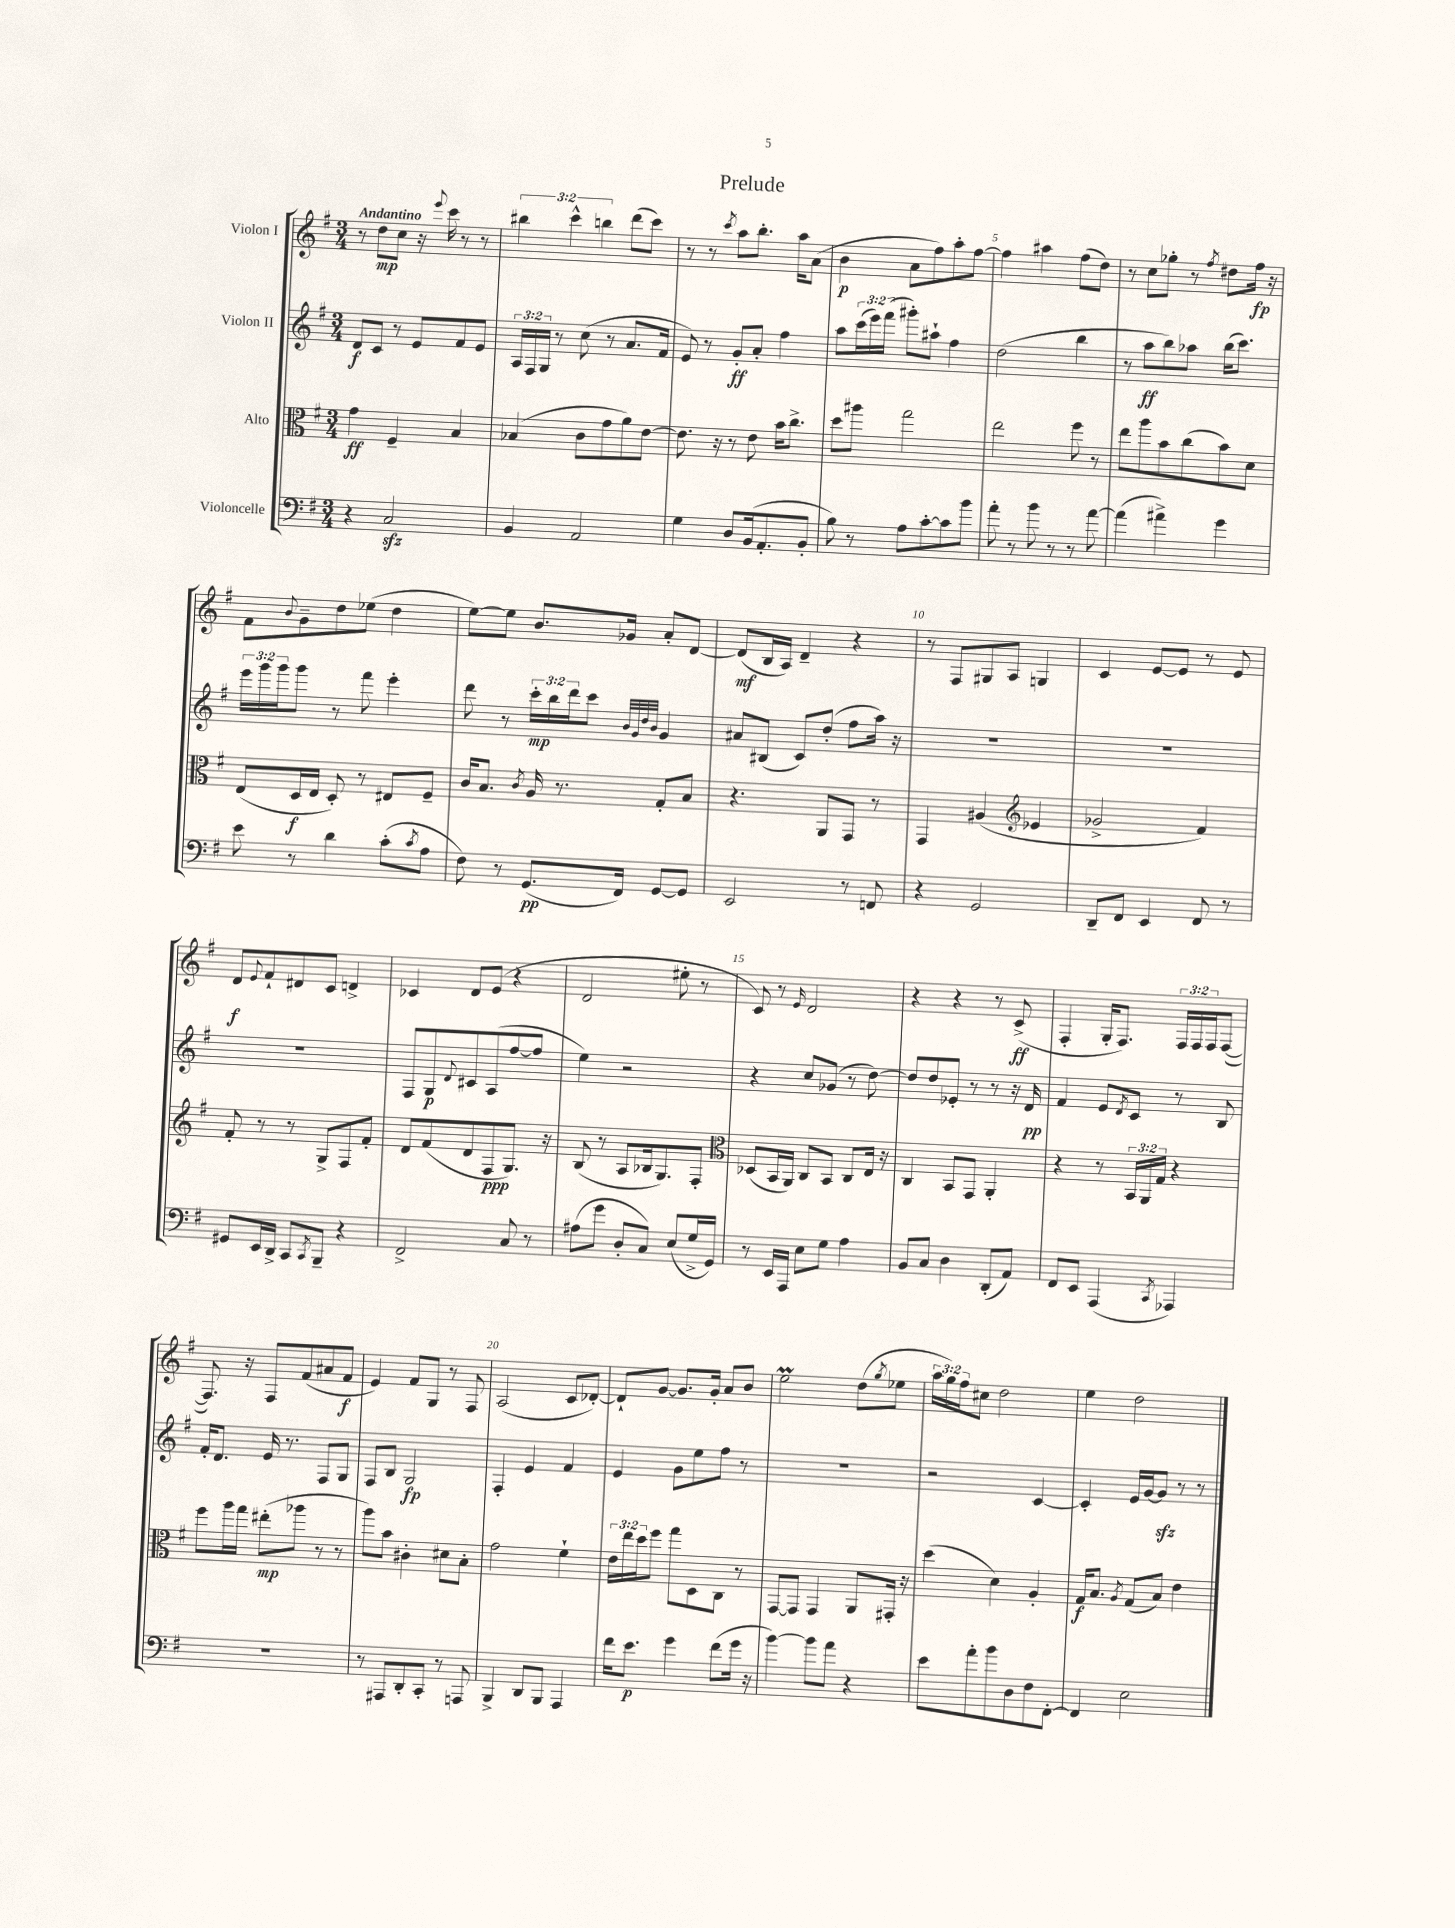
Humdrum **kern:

**kern	**dynam	**kern	**dynam	**kern	**dynam	**kern	**dynam
*part4	*part4	*part3	*part3	*part2	*part2	*part1	*part1
*staff4	*staff4	*staff3	*staff3	*staff2	*staff2	*staff1	*staff1
*I"Violoncelle	*	*I"Alto	*	*I"Violon II	*	*I"Violon I	*
*clefF4	*	*clefC3	*	*clefG2	*	*clefG2	*
*k[f#]	*	*k[f#]	*	*k[f#]	*	*k[f#]	*
*M3/4	*	*M3/4	*	*M3/4	*	*M3/4	*
=1	=1	=1	=1	=1	=1	=1	=1
!	!	!	!	!	!	!LO:TX:a:B:t=Andantino	!
4r	.	4g\	ff	8d/L	f	8r	.
.	.	.	.	8c/J	.	8dd\L	mp
2Czz/	.	4F#~/	.	8r	.	8cc\J	.
.	.	.	.	8e/L	.	16r	.
.	.	.	.	.	.	8qqeee/	.
.	.	.	.	.	.	16ccc\	.
.	.	4B/	.	8f#/	.	8r	.
.	.	.	.	8e/J	.	8r	.
=2	=2	=2	=2	=2	=2	=2	=2
4BB/	.	(4B-X/	.	24A/LL	.	6bb#X\	.
.	.	.	.	24F#/	.	.	.
.	.	.	.	24G/JJ	.	.	.
.	.	.	.	8r	.	.	.
.	.	.	.	.	.	6ccc^^\	.
2AA/	.	8c\L	.	(8cc\	.	.	.
.	.	.	.	.	.	6bbn\	.
.	.	8g\	.	8r	.	.	.
.	.	8a\)	.	8.a/L	.	(8ddd\L	.
.	.	[8e\J	.	.	.	8ccc\J)	.
.	.	.	.	16f#/Jk	.	.	.
=3	=3	=3	=3	=3	=3	=3	=3
4G\	.	8.e\]	.	8e/)	.	8r	.
.	.	.	.	8r	.	8r	.
.	.	16r	.	.	.	.	.
.	.	.	.	.	.	8qccc/	.
8D/L	.	8r	.	8g'/L	ff	8aa\L	.
(16BB/k	.	8e\	.	8a'/J	.	8.bb'\J	.
8.AA'/	.	.	.	.	.	.	.
.	.	16b\KL	.	4ff#\	.	.	.
.	.	8.cc^\J	.	.	.	16aa\KL	.
8BB'/J	.	.	.	.	.	(8a\J	.
=4	=4	=4	=4	=4	=4	=4	=4
8B\)	.	8dd\L	.	8aa\L	.	4b\	p
8r	.	8aa#X\J	.	(24ccc\L	.	.	.
.	.	.	.	24eee\)	.	.	.
.	.	.	.	(24fff#\JJ	.	.	.
8A\L	.	2gg\	.	8ggg#X'\L)	.	8a\L	.
[8c'\	.	.	.	8aa#X`\J	.	8ff#\)	.
8c\]	.	.	.	4ff#\	.	8aa'\	.
8b\J	.	.	.	.	.	[8ff#\J	.
=5	=5	=5	=5	=5	=5	=5	=5
8a'\	.	2ee\	.	(2dd\	.	4ff#\]	.
8r	.	.	.	.	.	.	.
8b\	.	.	.	.	.	4aa#X\	.
8r	.	.	.	.	.	.	.
8r	.	8ff#\	.	4bb\	.	(8ff#\L	.
[8a\	.	8r	.	.	.	8dd\J)	.
=6	=6	=6	=6	=6	=6	=6	=6
(4a\]	.	8ee\L	.	8r	.	8r	.
.	.	8aa\	.	8aa\L	ff	8cc\L	.
4a#X^\)	.	8b\	.	8bb\)	.	8gg-X'\J	.
.	.	(8cc\	.	8aa-X\J	.	8r	.
.	.	.	.	.	.	8qff#/	.
4g\	.	8b\)	.	(16bb\KL	.	8dd#X\L	.
.	.	.	.	8.ccc\J)	.	.	.
.	.	8d\J	.	.	.	16ff#\Jk	fp
.	.	.	.	.	.	16r	.
!!LO:LB:g=z
=7	=7	=7	=7	=7	=7	=7	=7
8e\	.	(8E/L	.	24eee\LL	.	8f#\L	.
.	.	.	.	24ggg\	.	.	.
.	.	.	.	24ggg\J	.	.	.
.	.	.	.	.	.	8qqb/	.
8r	.	16D/L	f	8ggg\J	.	8g~\	.
.	.	16E/JJ	.	.	.	.	.
4d\	.	8D'/)	.	8r	.	8dd\	.
.	.	8r	.	8fff#\	.	(8ee-X\J	.
(8c'\L	.	8E#X/L	.	4eee'\	.	4dd\	.
8qc/	.	.	.	.	.	.	.
8A\J	.	8F#~/J	.	.	.	.	.
=8	=8	=8	=8	=8	=8	=8	=8
8F#\)	.	16c/KL	.	8ddd\	.	[8ee\L)	.
.	.	8.B/J	.	.	.	.	.
8r	.	.	.	8r	.	8ee\J]	.
.	.	8qc/	.	.	.	.	.
(8.GG/L	pp	16A/	.	24ccc'\LL	mp	8.b/L	.
.	.	.	.	24bb\	.	.	.
.	.	8.r	.	.	.	.	.
.	.	.	.	24ddd\J	.	.	.
.	.	.	.	8ccc\J	.	.	.
16FF#/Jk)	.	.	.	.	.	16g-X/Jk	.
.	.	.	.	32qqb/LLL	.	.	.
.	.	.	.	32qqg/	.	.	.
.	.	.	.	32qqdd/	.	.	.
.	.	.	.	32qqb/JJJ	.	.	.
[8GG/L	.	8G'/L	.	4g/	.	8a'/L	.
8GG/J]	.	8B/J	.	.	.	[8d/J	.
=9	=9	=9	=9	=9	=9	=9	=9
2EE/	.	4.r	.	8a#X/L	.	(8d/L]	mf
.	.	.	.	(8B#X/J	.	16B/L	.
.	.	.	.	.	.	16A/JJ)	.
.	.	.	.	8c/L)	.	4d~/	.
.	.	8AA/L	.	(8dd'/J	.	.	.
8r	.	8GG/J	.	8ff#\L	.	4r	.
8FFn/	.	8r	.	16aa\Jk)	.	.	.
.	.	.	.	16r	.	.	.
=10	=10	=10	=10	=10	=10	=10	=10
4r	.	4GG/	.	2.r	.	8r	.
.	.	.	.	.	.	8F#/L	.
2GG/	.	(4A#X/	.	.	.	8G#X/	.
.	.	.	.	.	.	8A/J	.
*	*	*clefG2	*	*	*	*	*
.	.	4e-X/	.	.	.	4Gn/	.
=11	=11	=11	=11	=11	=11	=11	=11
8DD~/L	.	2g-X^/	.	2.r	.	4c/	.
8FF#/J	.	.	.	.	.	.	.
4EE/	.	.	.	.	.	[8e/L	.
.	.	.	.	.	.	8e/J]	.
8FF#/	.	4f#/)	.	.	.	8r	.
8r	.	.	.	.	.	8e/	.
!!LO:LB:g=z
=12	=12	=12	=12	=12	=12	=12	=12
8GG#X/L	.	8f#'/	.	2.r	.	8d/L	f
.	.	.	.	.	.	8qqe/	.
16EE/L	.	8r	.	.	.	8f#`/	.
16DD^/JJ	.	.	.	.	.	.	.
8CC/L	.	8r	.	.	.	8d#X/	.
8qCC/	.	.	.	.	.	.	.
8BBB~/J	.	8G^/L	.	.	.	8c/J	.
4r	.	8F#/	.	.	.	4dn^/	.
.	.	8f#'/J	.	.	.	.	.
=13	=13	=13	=13	=13	=13	=13	=13
2FF#^/	.	8d/L	.	8F#/L	.	4c-X/	.
.	.	(8f#/	.	8G/	p	.	.
.	.	.	.	8qqd/	.	.	.
.	.	8d/	.	8c#X/	.	8d/L	.
.	.	8F#/	ppp	(8A/	.	(8e/J	.
8C/	.	8.G/J)	.	[8ff#/	.	4r	.
8r	.	.	.	8ff#/J]	.	.	.
.	.	16r	.	.	.	.	.
=14	=14	=14	=14	=14	=14	=14	=14
(8A#X\L	.	(8B/	.	4ee\)	.	2d/	.
8g\J	.	8r	.	.	.	.	.
8D'/L	.	8A/L	.	2r	.	.	.
8C/J)	.	16B-X/k	.	.	.	.	.
.	.	8.G/)	.	.	.	.	.
(8E/L	.	.	.	.	.	8ee#X'\	.
16G^/L	.	8F#'/J	.	.	.	8r	.
16GG/JJ)	.	.	.	.	.	.	.
=15	=15	=15	=15	=15	=15	=15	=15
*	*	*clefC3	*	*	*	*	*
8r	.	(8D-X/L	.	4r	.	8c/)	.
16EE/LL	.	16BB/L	.	.	.	8r	.
16AAA/JJ	.	16AA/JJ)	.	.	.	.	.
.	.	.	.	.	.	16qqe/	.
8E\L	.	8C/L	.	8cc/L	.	2d/	.
8G\J	.	8BB/J	.	(8g-X/J	.	.	.
4A\	.	8C/L	.	8r	.	.	.
.	.	16E/Jk	.	[8dd\)	.	.	.
.	.	16r	.	.	.	.	.
=16	=16	=16	=16	=16	=16	=16	=16
8BB/L	.	4C/	.	8dd/L]	.	4r	.
8C/J	.	.	.	8dd/	.	.	.
4D\	.	8BB/L	.	8e-X'/J	.	4r	.
.	.	8GG/J	.	8r	.	.	.
(8DD'/L	.	4AA'/	.	8r	.	8r	.
8AA/J)	.	.	.	16r	.	(8c^/	ff
.	.	.	.	16d/	pp	.	.
=17	=17	=17	=17	=17	=17	=17	=17
8FF#/L	.	4r	.	4f#/	.	4F#'/	.
8EE/J	.	.	.	.	.	.	.
(4AAA/	.	8r	.	8e/L	.	16G'/KL	.
.	.	.	.	.	.	8.F#/J)	.
.	.	.	.	8qd/	.	.	.
.	.	24BB/LL	.	8c/J	.	.	.
.	.	24AA/	.	.	.	.	.
.	.	24G/JJ	.	.	.	.	.
8qCC/	.	.	.	.	.	.	.
4AAA-X/)	.	4r	.	8r	.	24F#/LL	.
.	.	.	.	.	.	24F#/	.
.	.	.	.	.	.	24F#/J	.
.	.	.	.	8B/	.	([8F#/J	.
!!LO:LB:g=z
=18	=18	=18	=18	=18	=18	=18	=18
2.r	.	8ff#\L	.	16f#'/KL	.	8.F#/])	.
.	.	.	.	8.d/J	.	.	.
.	.	16aa\L	.	.	.	.	.
.	.	16gg\JJ	.	.	.	16r	.
.	.	(8ee#X'\L	mp	16e/	.	8F#/L	.
.	.	.	.	8.r	.	.	.
.	.	8aa-X\J	.	.	.	(8f#/	.
.	.	8r	.	8F#/L	.	8a#X/	.
.	.	8r	.	8G/J	.	8f#/J	f
=19	=19	=19	=19	=19	=19	=19	=19
8r	.	8aa\L)	.	8F#/L	.	4e/)	.
8AAA#X/L	.	8b\J	.	8B/J	.	.	.
8DD'/	.	4c#X'\	.	2G/	fp	8f#/L	.
8CC'/J	.	.	.	.	.	8G/J	.
8r	.	8d#X\L	.	.	.	8r	.
8AAAn/	.	8B'\J	.	.	.	8F#/	.
=20	=20	=20	=20	=20	=20	=20	=20
4BBB^/	.	2g\	.	4F#'/	.	(2A/	.
8DD/L	.	.	.	4e/	.	.	.
8BBB/J	.	.	.	.	.	.	.
4AAA/	.	4f#`\	.	4f#/	.	8c/L	.
.	.	.	.	.	.	[8d-X'/J)	.
=21	=21	=21	=21	=21	=21	=21	=21
16f#\KL	.	24e\LL	.	4e/	.	8d-`/L]	.
.	.	24ee\	.	.	.	.	.
8.e\J	p	.	.	.	.	.	.
.	.	24dd\J	.	.	.	.	.
.	.	8ff#\J	.	.	.	[8g/J	.
4g\	.	8gg\L	.	8g\L	.	8.g/L]	.
.	.	8D\	.	8ee\	.	.	.
.	.	.	.	.	.	16g'/Jk	.
(8f#\L	.	8C\J	.	8ff#\J	.	8a/L	.
16g\Jk	.	8r	.	8r	.	8b/J	.
16r	.	.	.	.	.	.	.
=22	=22	=22	=22	=22	=22	=22	=22
[4b\)	.	[8GG/L	.	2.r	.	2eeM\	.
.	.	8GG/J]	.	.	.	.	.
8b\L]	.	4GG/	.	.	.	.	.
8a\J	.	.	.	.	.	.	.
4r	.	8AA/L	.	.	.	(8dd\L	.
.	.	.	.	.	.	8qgg/	.
.	.	16GG#X'/Jk	.	.	.	8ee-X\J	.
.	.	16r	.	.	.	.	.
=23	=23	=23	=23	=23	=23	=23	=23
8e\L	.	(4dd\	.	2r	.	24aa\LL	.
.	.	.	.	.	.	24gg\)	.
.	.	.	.	.	.	24ff#\J	.
8a'\	.	.	.	.	.	8cc#X\J	.
8b\	.	4d\)	.	.	.	2dd\	.
8D\	.	.	.	.	.	.	.
8F#\	.	4A'/	.	[4c/	.	.	.
[8FF#'\J	.	.	.	.	.	.	.
=24	=24	=24	=24	=24	=24	=24	=24
4FF#/]	.	16G/KL	f	4c'/]	.	4ee\	.
.	.	8.B/J	.	.	.	.	.
.	.	8qA/	.	.	.	.	.
2E\	.	(8G/L	.	16e/LL	.	2dd\	.
.	.	.	.	[16g/J	.	.	.
.	.	8B/J)	.	8gzz/J]	.	.	.
.	.	4e\	.	8r	.	.	.
.	.	.	.	8r	.	.	.
==	==	==	==	==	==	==	==
*-	*-	*-	*-	*-	*-	*-	*-
